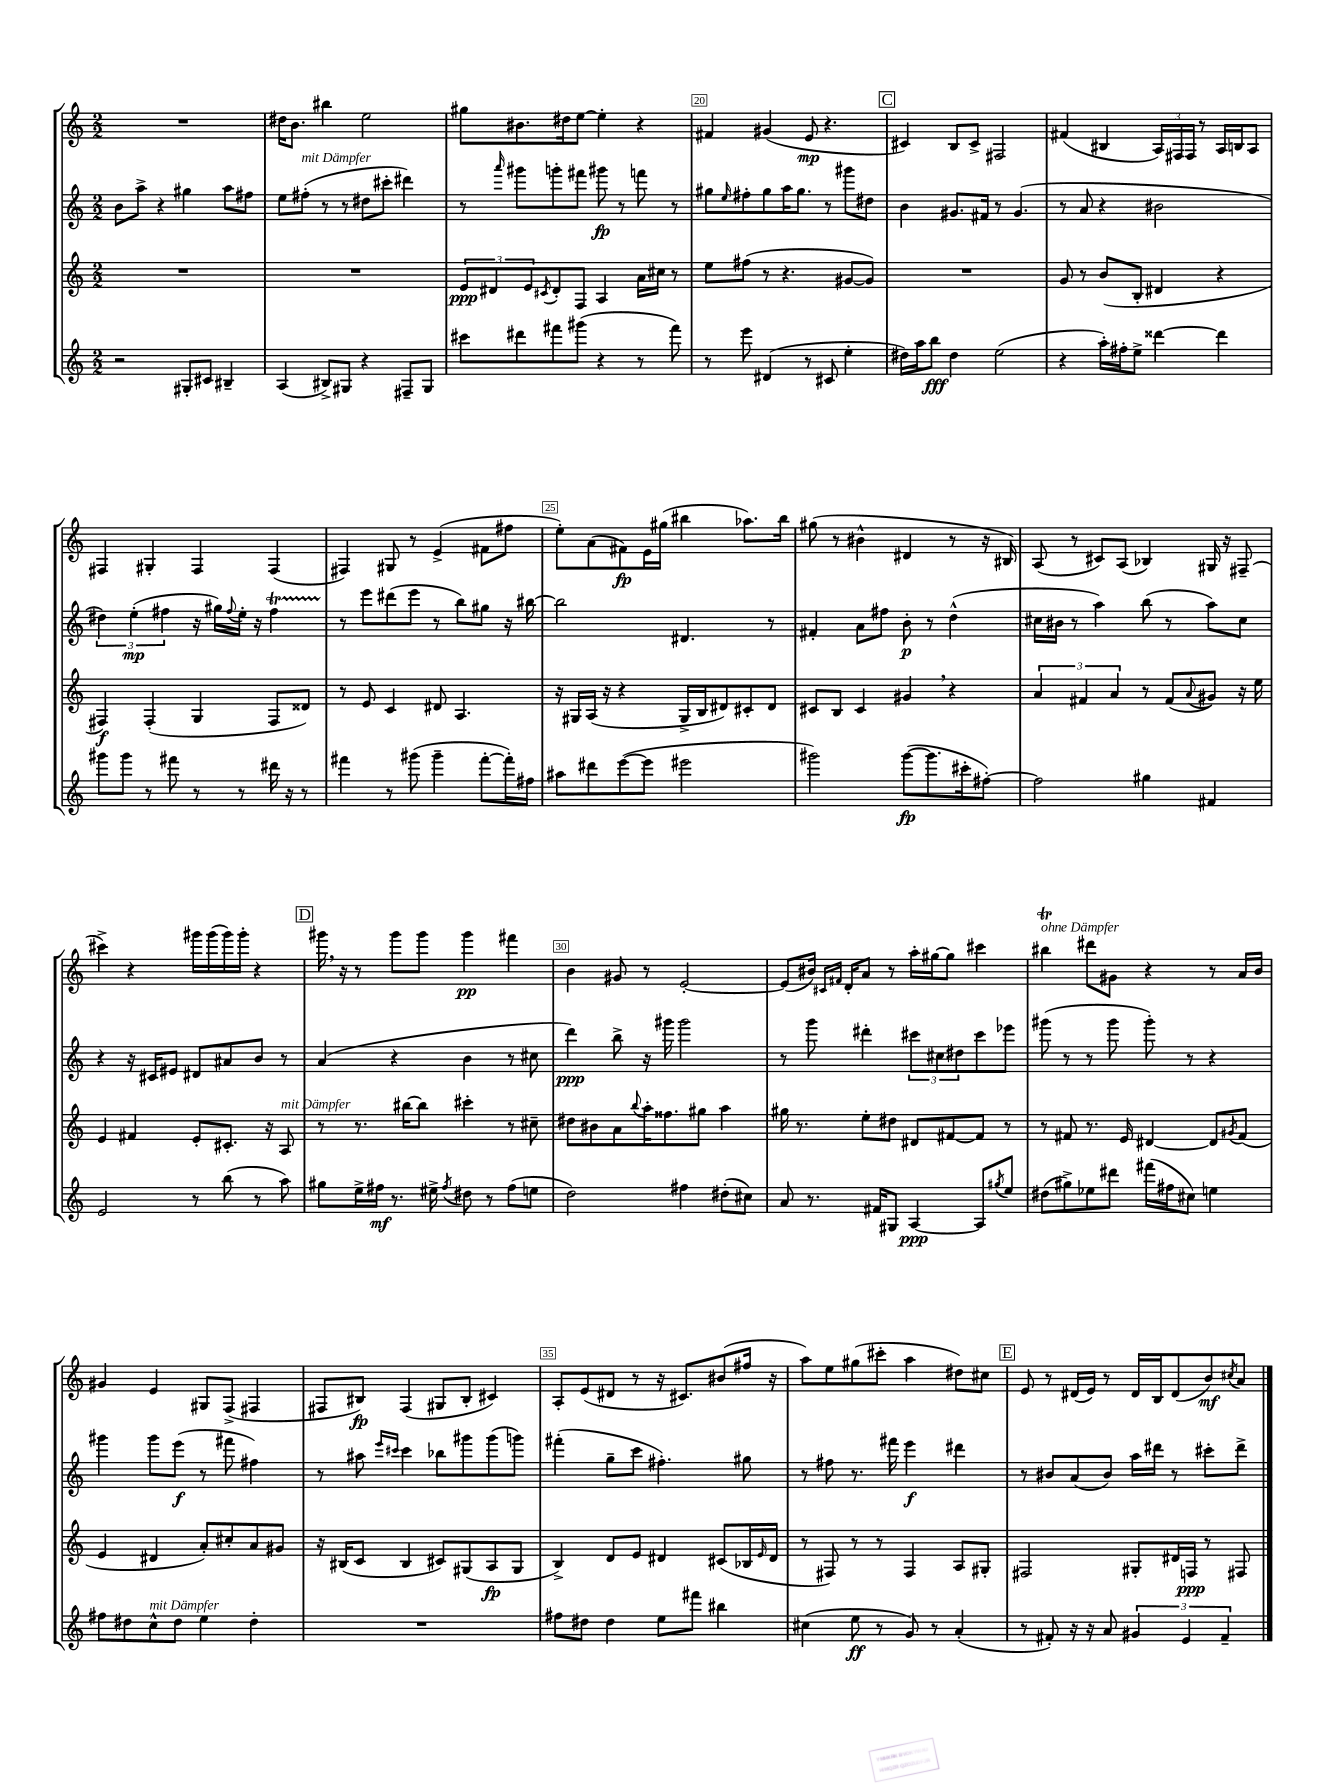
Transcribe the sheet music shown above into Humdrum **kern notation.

**kern	**dynam	**kern	**dynam	**kern	**dynam	**kern	**dynam
*part4	*part4	*part3	*part3	*part2	*part2	*part1	*part1
*staff4	*staff4	*staff3	*staff3	*staff2	*staff2	*staff1	*staff1
*clefG2	*	*clefG2	*	*clefG2	*	*clefG2	*
*k[]	*	*k[]	*	*k[]	*	*k[]	*
*M2/2	*	*M2/2	*	*M2/2	*	*M2/2	*
=17	=17	=17	=17	=17	=17	=17	=17
2r	.	1r	.	8b\L	.	1r	.
.	.	.	.	8aa^\J	.	.	.
.	.	.	.	4r	.	.	.
8G#X'/L	.	.	.	4gg#X\	.	.	.
8c#X/J	.	.	.	.	.	.	.
4B#X~/	.	.	.	8aa\L	.	.	.
.	.	.	.	8ff#X\J	.	.	.
=18	=18	=18	=18	=18	=18	=18	=18
(4A/	.	1r	.	8ee\L	.	16dd#X\KL	.
.	.	.	.	.	.	8.b\J	.
!	!	!	!	!LO:TX:a:i:t=mit Dämpfer	!	!	!
.	.	.	.	(8ff#X'\J	.	.	.
8B#X^/L)	.	.	.	8r	.	4bb#X\	.
8G#X/J	.	.	.	8r	.	.	.
4r	.	.	.	8dd#X\L	.	2ee\	.
.	.	.	.	8ccc#X'\J	.	.	.
8F#X~/L	.	.	.	4ddd#X\)	.	.	.
8G#/J	.	.	.	.	.	.	.
=19	=19	=19	=19	=19	=19	=19	=19
8ccc#X\L	.	12e/L	ppp	8r	.	8gg#X\L	.
.	.	12d#X/	.	.	.	.	.
.	.	.	.	16qqaaa/	.	.	.
8ddd#X\	.	.	.	8ggg#X\L	.	8.b#X\	.
.	.	12e/	.	.	.	.	.
.	.	8qc#X/	.	.	.	.	.
8fff#X\	.	8d#'/	.	8gggn'\	.	.	.
.	.	.	.	.	.	16dd#X\k	.
(8ggg#X\J	.	8F/J	.	8fff#X\J	.	[8ee\J	.
4r	.	4A/	.	8ggg#X\	fp	4ee'\]	.
.	.	.	.	8r	.	.	.
8r	.	16a\LL	.	8fffn\	.	4r	.
.	.	16cc#X\JJ	.	.	.	.	.
8fff#\)	.	8r	.	8r	.	.	.
=20	=20	=20	=20	=20	=20	=20	=20
8r	.	8ee\L	.	8gg#X\L	.	4f#X/	.
.	.	.	.	16qqee/	.	.	.
8eee\	.	(8ff#X\J	.	8ff#X'\	.	.	.
(4d#X/	.	8r	.	8gg#\	.	(4g#X/	.
.	.	4.r	.	16aa\K	.	.	.
.	.	.	.	8.gg#\J	.	.	.
8r	.	.	.	.	.	8e/	mp
8c#X/	.	.	.	8r	.	4.r	.
4ee'\	.	[8g#X/L	.	8ggg#X\L	.	.	.
.	.	8g#/J])	.	8dd#X\J	.	.	.
!!LO:REH:place=s1:t=C
=21	=21	=21	=21	=21	=21	=21	=21
16dd#X\LL)	.	1r	.	4b\	.	4c#X/)	.
16aa\J	.	.	.	.	.	.	.
8bb\J	fff	.	.	.	.	.	.
4dd#\	.	.	.	8.g#X/L	.	8B/L	.
.	.	.	.	.	.	8c#^/J	.
.	.	.	.	16f#X/Jk	.	.	.
(2ee\	.	.	.	8r	.	2F#X/	.
.	.	.	.	(4.g#/	.	.	.
=22	=22	=22	=22	=22	=22	=22	=22
4r	.	8g/	.	8r	.	(4f#X/	.
.	.	8r	.	8a/	.	.	.
16aa'\LL)	.	(8b/L	.	4r	.	4B#X/	.
16ff#X'\J	.	.	.	.	.	.	.
8ee^\J	.	8B'/J	.	.	.	.	.
[4ddd##X\	.	4d#X/	.	2b#X\	.	24A/LL)	.
.	.	.	.	.	.	24F#X/	.
.	.	.	.	.	.	24F#/JJ	.
.	.	.	.	.	.	8r	.
4ddd##\]	.	4r	.	.	.	16A/LL	.
.	.	.	.	.	.	16Bn/J	.
.	.	.	.	.	.	8A/J	.
!!LO:LB:g=z
=23	=23	=23	=23	=23	=23	=23	=23
8ggg#X\L	.	4F#X/)	f	6dd#X\)	.	4F#X/	.
8ggg#\J	.	.	.	.	.	.	.
.	.	.	.	(6ee'\	mp	.	.
8r	.	(4F#'/	.	.	.	4G#X'/	.
.	.	.	.	6ff#X\	.	.	.
8fff#X\	.	.	.	.	.	.	.
8r	.	4G/	.	16r	.	4F#/	.
.	.	.	.	16gg#X\LL)	.	.	.
.	.	.	.	8qqff#/	.	.	.
8r	.	.	.	16ee'\JJ	.	.	.
.	.	.	.	16r	.	.	.
16ddd#X\	.	8F#/L	.	4ff#t\	.	(4F#/	.
16r	.	.	.	.	.	.	.
8r	.	8d##X/J)	.	.	.	.	.
=24	=24	=24	=24	=24	=24	=24	=24
4fff#X\	.	8r	.	8r	.	4F#X/)	.
.	.	8e/	.	8eee\L	.	.	.
8r	.	4c/	.	(8ddd#X\	.	8G#X/	.
(8ggg#X\	.	.	.	8eee\J	.	8r	.
4ggg#~\	.	8d#X/	.	8r	.	(4e^/	.
.	.	4.A/	.	8bb\L)	.	.	.
[8fff#'\L	.	.	.	8gg#X\J	.	8f#X\L	.
16fff#'\L])	.	.	.	16r	.	8ff#X\J	.
16ff#X\JJ	.	.	.	[16bb#X\	.	.	.
=25	=25	=25	=25	=25	=25	=25	=25
8aa#X\L	.	16r	.	2bb#\]	.	8ee'\L)	.
.	.	16G#X/LL	.	.	.	.	.
8ddd#X\	.	(16A/JJ	.	.	.	(8a\	.
.	.	16r	.	.	.	.	.
([8eee\	.	4r	.	.	.	8f#X\)	fp
8eee\J]	.	.	.	.	.	16e\L	.
.	.	.	.	.	.	(16gg#X\JJ	.
2eee#X\	.	16G#^/LL	.	4.d#X/	.	4bb#X\	.
.	.	16B/J	.	.	.	.	.
.	.	8d#X/)	.	.	.	.	.
.	.	8c#X'/	.	.	.	8.aa-X\L)	.
.	.	8d#/J	.	8r	.	.	.
.	.	.	.	.	.	16bb#\Jk	.
=26	=26	=26	=26	=26	=26	=26	=26
2ggg#X\)	.	8c#X/L	.	4f#X'/	.	(8gg#X\	.
.	.	8B/J	.	.	.	8r	.
.	.	4c#/	.	8a\L	.	4b#X^^\	.
.	.	.	.	8ff#X\J	.	.	.
([8ggg#\L	fp	4g#X,/	.	8b'\	p	4d#X/	.
8.ggg#\]	.	.	.	8r	.	.	.
.	.	4r	.	(4dd^^\	.	8r	.
16ccc#X'\k	.	.	.	.	.	.	.
[8ff#X'\J)	.	.	.	.	.	16r	.
.	.	.	.	.	.	16B#X/)	.
=27	=27	=27	=27	=27	=27	=27	=27
2ff#\]	.	6a/	.	16cc#X\LL	.	(8A/	.
.	.	.	.	16b#X\JJ	.	.	.
.	.	.	.	8r	.	8r	.
.	.	6f#X/	.	.	.	.	.
.	.	.	.	4aa\)	.	8c#X/L)	.
.	.	6a/	.	.	.	.	.
.	.	.	.	.	.	(8A/J	.
4gg#X\	.	8r	.	(8bb\	.	4B-X/)	.
.	.	(8f#/L	.	8r	.	.	.
.	.	8qqa/	.	.	.	.	.
4f#X/	.	8g#X/J)	.	8aa\L)	.	16G#X/	.
.	.	.	.	.	.	16r	.
.	.	16r	.	8cc#\J	.	(8F#X~/	.
.	.	16ee\	.	.	.	.	.
!!LO:LB:g=z
=28	=28	=28	=28	=28	=28	=28	=28
2e/	.	4e/	.	4r	.	4ccc#X^\)	.
.	.	4f#X/	.	16r	.	4r	.
.	.	.	.	16c#X/KL	.	.	.
.	.	.	.	8e#X/J	.	.	.
8r	.	8e'/L	.	8d#X/L	.	16ggg#X\LL	.
.	.	.	.	.	.	(16ggg#\	.
(8bb\	.	8.c#X'/J	.	8a#X/	.	16ggg#\)	.
.	.	.	.	.	.	16ggg#'\JJ	.
8r	.	.	.	8b/J	.	4r	.
.	.	16r	.	.	.	.	.
!	!	!LO:TX:a:i:t=mit Dämpfer	!	!	!	!	!
8aa\)	.	8A/	.	8r	.	.	.
!!LO:REH:place=s1:t=D
=29	=29	=29	=29	=29	=29	=29	=29
8gg#X\L	.	8r	.	(4a/	.	16ggg#X,\	.
.	.	.	.	.	.	16r	.
16ee^\L	.	8.r	.	.	.	8r	.
16ff#X\JJ	mf	.	.	.	.	.	.
8.r	.	.	.	4r	.	8ggg#\L	.
.	.	[16bb#X\KL	.	.	.	.	.
.	.	8bb#\J]	.	.	.	8ggg#\J	.
16ee#X^\	.	.	.	.	.	.	.
8qff#/	.	.	.	.	.	.	.
8dd#X\	.	4ccc#X'\	.	4b\	.	4ggg#\	pp
8r	.	.	.	.	.	.	.
(8ff#\L	.	8r	.	8r	.	4fff#X\	.
8een\J	.	8cc#X~\	.	8cc#X\	.	.	.
=30	=30	=30	=30	=30	=30	=30	=30
2dd\)	.	8dd#X\L	.	4ddd\)	ppp	4b\	.
.	.	8b#X\	.	.	.	.	.
.	.	8a\	.	8bb^\	.	8g#X/	.
.	.	8qqbb/	.	.	.	.	.
.	.	16aa'\K	.	16r	.	8r	.
.	.	8.ff##X\	.	16ggg#X\	.	.	.
4ff#X\	.	.	.	2ggg#\	.	[2e'/	.
.	.	8gg#X\J	.	.	.	.	.
(8dd#X'\L	.	4aa\	.	.	.	.	.
8cc#X\J)	.	.	.	.	.	.	.
=31	=31	=31	=31	=31	=31	=31	=31
8a/	.	16gg#X\	.	8r	.	(8e/L]	.
.	.	8.r	.	.	.	.	.
8.r	.	.	.	8ggg\	.	16b#X/Jk)	.
.	.	.	.	.	.	16qqc#X/LL	.
.	.	.	.	.	.	16qqf#X/JJ	.
.	.	.	.	.	.	16d'/KL	.
.	.	8ee'\L	.	4ddd#X'\	.	8a/J	.
16f#X/KL	.	.	.	.	.	.	.
8G#X/J	.	8dd#X\J	.	.	.	8r	.
[4A/	ppp	8d#X/L	.	12ccc#X\L	.	16aa'\LL	.
.	.	.	.	.	.	[16gg#X\J	.
.	.	.	.	12cc#X\	.	.	.
.	.	[8f#X/	.	.	.	8gg#\J]	.
.	.	.	.	12dd#X\	.	.	.
8A/L]	.	8f#/J]	.	8ccc#\	.	4ccc#X\	.
8qgg#X/	.	.	.	.	.	.	.
8ee/J	.	8r	.	8eee-X\J	.	.	.
=32	=32	=32	=32	=32	=32	=32	=32
!	!	!	!	!	!	!LO:TX:a:i:t=ohne Dämpfer	!
(8dd#X\L	.	8r	.	(8ggg#X\	.	4bb#Xt\	.
8gg#X^\)	.	8f#X/	.	8r	.	.	.
8ee-X\	.	8.r	.	8r	.	8ddd#X\L	.
8ddd#X\J	.	.	.	8ggg#\	.	8g#X\J	.
.	.	16e/	.	.	.	.	.
(16fff#X\LL	.	[4d#X/	.	8ggg#'\)	.	4r	.
16ff#X\J	.	.	.	.	.	.	.
8cc#X\J)	.	.	.	8r	.	.	.
4een\	.	8d#/L]	.	4r	.	8r	.
.	.	8qg#X/	.	.	.	.	.
.	.	(8f#/J	.	.	.	16a/LL	.
.	.	.	.	.	.	16b/JJ	.
!!LO:LB:g=z
=33	=33	=33	=33	=33	=33	=33	=33
8ff#X\L	.	4e/	.	4ggg#X\	.	4g#X/	.
8dd#X\	.	.	.	.	.	.	.
!LO:TX:a:i:t=mit Dämpfer	!	!	!	!	!	!	!
8cc^^\	.	4d#X/	.	8ggg#\L	.	4e/	.
8dd#\J	.	.	.	(8eee\J	f	.	.
4ee\	.	8a'/L)	.	8r	.	8G#X/L	.
.	.	8cc#X'/	.	8fff#X\	.	(8F^/J	.
4dd#'\	.	8a/	.	4ff#X\)	.	4F#X/	.
.	.	8g#X/J	.	.	.	.	.
=34	=34	=34	=34	=34	=34	=34	=34
1r	.	16r	.	8r	.	8F#X/L	.
.	.	(16B#X/KL	.	.	.	.	.
.	.	8c/J	.	8aa#X\	.	8B#X/J)	fp
.	.	.	.	16qqeee/LL	.	.	.
.	.	.	.	16qqccc#X/JJ	.	.	.
.	.	4B#/	.	4ccc#\	.	(4F#/	.
.	.	8c#X/L)	.	8bb-X\L	.	8G#X/L	.
.	.	(8G#X/	.	8ggg#X\	.	8B#'/J	.
.	.	8A/	fp	(8ggg#\	.	4c#X/)	.
.	.	8G#/J	.	8gggn\J)	.	.	.
=35	=35	=35	=35	=35	=35	=35	=35
8ff#X\L	.	4B^/)	.	(4fff#X'\	.	8A'/L	.
8dd#X\J	.	.	.	.	.	(8e/	.
4dd#\	.	8d/L	.	8gg~\L	.	8d#X/J	.
.	.	8e/J	.	8ccc\J	.	8r	.
8ee\L	.	4d#X/	.	4.ff#X'\)	.	16r	.
.	.	.	.	.	.	8.c#X/L)	.
8fff#X\J	.	.	.	.	.	.	.
4bb#X\	.	(8c#X/L	.	.	.	(8b#X/	.
.	.	16B-X/L	.	8gg#X\	.	16ff#X/Jk	.
.	.	16qqe/	.	.	.	.	.
.	.	16d#/JJ	.	.	.	16r	.
=36	=36	=36	=36	=36	=36	=36	=36
(4cc#X\	.	8r	.	8r	.	8aa\L)	.
.	.	8F#X/)	.	8ff#X\	.	8ee\	.
8ee\	ff	8r	.	8.r	.	(8gg#X\	.
8r	.	8r	.	.	.	8ccc#X'\J	.
.	.	.	.	16fff#X\	.	.	.
8g/)	.	4F#/	.	4eee\	f	4aa\	.
8r	.	.	.	.	.	.	.
(4a'/	.	8A/L	.	4ddd#X\	.	8dd#X\L)	.
.	.	8G#X'/J	.	.	.	8cc#X\J	.
!!LO:REH:place=s1:t=E
=37	=37	=37	=37	=37	=37	=37	=37
8r	.	2F#X/	.	8r	.	8e/	.
8f#X'/)	.	.	.	8b#X/L	.	8r	.
16r	.	.	.	(8a/	.	(16d#X/LL	.
16r	.	.	.	.	.	16e/JJ)	.
8a/	.	.	.	8b#/J)	.	8r	.
6g#X/	.	8G#X'/L	.	16aa\LL	.	16d#/LL	.
.	.	.	.	16ddd#X\JJ	.	16B/J	.
.	.	16d#X/L	.	8r	.	(8d#/	.
6e/	.	.	.	.	.	.	.
.	.	16Fn/JJ	ppp	.	.	.	.
.	.	8r	.	8ccc#X'\L	.	8b/)	mf
6f#~/	.	.	.	.	.	.	.
.	.	.	.	.	.	8qcc#X/	.
.	.	8F#X/	.	8ddd#^\J	.	8a/J	.
==	==	==	==	==	==	==	==
*-	*-	*-	*-	*-	*-	*-	*-
